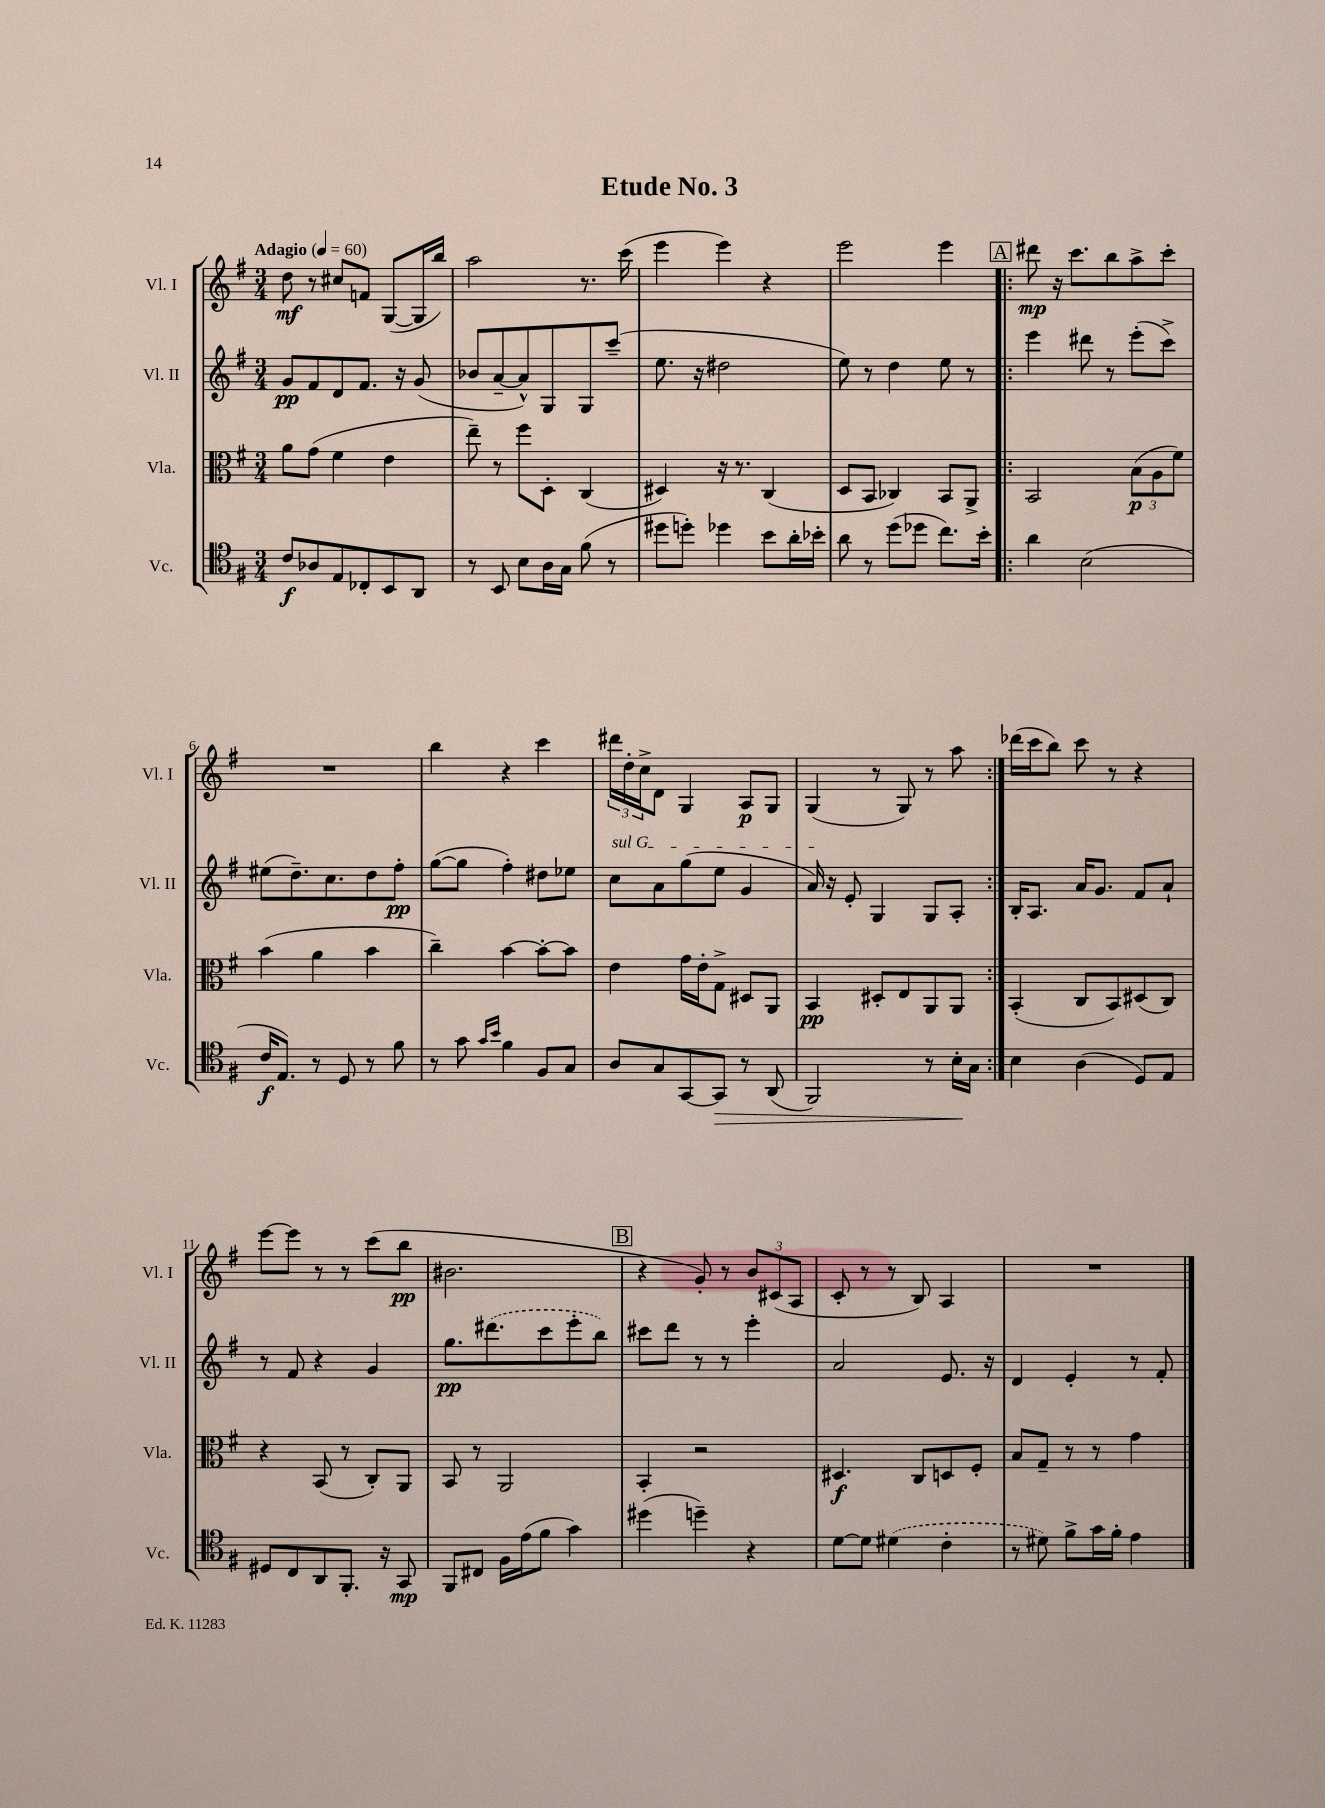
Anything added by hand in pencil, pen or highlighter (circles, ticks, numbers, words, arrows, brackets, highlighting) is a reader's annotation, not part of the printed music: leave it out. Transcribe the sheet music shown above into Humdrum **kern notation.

**kern	**dynam	**kern	**dynam	**kern	**dynam	**kern	**dynam
*part4	*part4	*part3	*part3	*part2	*part2	*part1	*part1
*staff4	*staff4	*staff3	*staff3	*staff2	*staff2	*staff1	*staff1
*I"Vc.	*	*I"Vla.	*	*I"Vl. II	*	*I"Vl. I	*
*I'Vc.	*	*I'Vla.	*	*I'Vl. II	*	*I'Vl. I	*
*clefC4	*	*clefC3	*	*clefG2	*	*clefG2	*
*k[f#]	*	*k[f#]	*	*k[f#]	*	*k[f#]	*
*M3/4	*	*M3/4	*	*M3/4	*	*M3/4	*
*MM60	*	*MM60	*	*MM60	*	*MM60	*
=1	=1	=1	=1	=1	=1	=1	=1
!	!	!	!	!	!	!LO:TX:a:B:t=Adagio	!
8c/L	f	8a\L	.	8g/L	pp	8dd\	mf
8A-X/	.	(8g\J	.	8f#/	.	8r	.
8E/	.	4f#\	.	8d/	.	8cc#X/L	.
8C-X'/	.	.	.	8.f#/J	.	8fn/J	.
8BB/	.	4e\	.	.	.	([8G/L	.
.	.	.	.	16r	.	.	.
8AA/J	.	.	.	(8g/	.	16G/L]	.
.	.	.	.	.	.	16bb/JJ)	.
=2	=2	=2	=2	=2	=2	=2	=2
8r	.	8ee~\)	.	8b-X/L	.	2aa\	.
8BB/	.	8r	.	[8a~/	.	.	.
8B\L	.	8ff#\L	.	8a^^/])	.	.	.
16A\L	.	8D'\J	.	8G/	.	.	.
16G\JJ	.	.	.	.	.	.	.
(8f#\	.	(4C/	.	8G/	.	8.r	.
8r	.	.	.	(8ccc~/J	.	.	.
.	.	.	.	.	.	(16ccc\	.
=3	=3	=3	=3	=3	=3	=3	=3
8dd#X\L	.	4D#X/)	.	8.ee\	.	4eee\	.
8ddn'\J)	.	.	.	.	.	.	.
.	.	.	.	16r	.	.	.
4dd-X\	.	16r	.	2dd#X\	.	4eee\)	.
.	.	8.r	.	.	.	.	.
8b\L	.	(4C/	.	.	.	4r	.
16a'\L	.	.	.	.	.	.	.
16b-X'\JJ	.	.	.	.	.	.	.
=4	=4	=4	=4	=4	=4	=4	=4
8a\	.	8D/L	.	8ee\)	.	2eee\	.
8r	.	8BB/J	.	8r	.	.	.
(8dd\L	.	4C-X/)	.	4dd\	.	.	.
8dd-X\J	.	.	.	.	.	.	.
8.cc\L)	.	8BB/L	.	8ee\	.	4eee\	.
.	.	8AA^/J	.	8r	.	.	.
16b'\Jk	.	.	.	.	.	.	.
!!LO:REH:place=s1:t=A
=5!|:	=5!|:	=5!|:	=5!|:	=5!|:	=5!|:	=5!|:	=5!|:
4a\	.	2BB/	.	4eee\	.	8ddd#X\	mp
.	.	.	.	.	.	16r	.
.	.	.	.	.	.	8.ccc\L	.
(2B\	.	.	.	8ddd#X\	.	.	.
.	.	.	.	8r	.	8bb\	.
.	.	(12B\L	p	(8eee'\L	.	8aa^\	.
.	.	12A\	.	.	.	.	.
.	.	.	.	8ccc^\J)	.	8ccc'\J	.
.	.	12f#\J)	.	.	.	.	.
!!LO:LB:g=z
=6	=6	=6	=6	=6	=6	=6	=6
16c/KL	f	(4b\	.	(8ee#X\L	.	2.r	.
8.E/J)	.	.	.	.	.	.	.
.	.	.	.	8.dd~\)	.	.	.
8r	.	4a\	.	.	.	.	.
.	.	.	.	8.cc\	.	.	.
8D/	.	.	.	.	.	.	.
8r	.	4b\	.	8dd\	.	.	.
8f#\	.	.	.	8ff#'\J	pp	.	.
=7	=7	=7	=7	=7	=7	=7	=7
8r	.	4cc~\)	.	([8gg\L	.	4bb\	.
8g\	.	.	.	8gg\J]	.	.	.
16qqg/LL	.	.	.	.	.	.	.
16qqb/JJ	.	.	.	.	.	.	.
4f#\	.	[4b\	.	4ff#'\)	.	4r	.
8F#/L	.	8b'\L_	.	8dd#X\L	.	4ccc\	.
8G/J	.	8b\J]	.	8ee-X\J	.	.	.
=8	=8	=8	=8	=8	=8	=8	=8
!	!	!	!	!LO:TX:a:i:t=sul G	!	!	!
8A/L	.	4e\	.	8cc\L	.	24ddd#X\LL	.
.	.	.	.	.	.	24dd'\	.
.	.	.	.	.	.	24cc^\J	.
8G/	.	.	.	8a\	.	8d\J	.
[8GG/	.	16g\LL	.	(8gg\	.	4G/	.
.	.	16e'\J	.	.	.	.	.
!	!LO:HP:b	!	!	!	!	!	!
8GG/J]	>	8G^\J	.	8ee\J	.	.	.
8r	.	8D#X/L	.	4g/	.	8A/L	p
(8AA/	.	8AA/J	.	.	.	8G/J	.
=9	=9	=9	=9	=9	=9	=9	=9
2FF#/)	.	4BB/	pp	16a/)	.	(4G/	.
.	.	.	.	16r	.	.	.
.	.	.	.	8e'/	.	.	.
.	.	8D#X'/L	.	4G/	.	8r	.
.	.	8E/	.	.	.	8G/)	.
8r	.	8AA/	.	8G/L	.	8r	.
16B'\LL	.	8AA/J	.	8A'/J	.	8aa\	.
16G\JJ	]	.	.	.	.	.	.
=10:|!	=10:|!	=10:|!	=10:|!	=10:|!	=10:|!	=10:|!	=10:|!
4B\	.	(4BB'/	.	16B'/KL	.	(16ddd-X\LL	.
.	.	.	.	8.A/J	.	16ccc\J	.
.	.	.	.	.	.	8bb\J)	.
(4A\	.	8C/L	.	16a/KL	.	8ccc\	.
.	.	.	.	8.g/J	.	.	.
.	.	8BB/)	.	.	.	8r	.
8D/L)	.	(8D#X/	.	8f#/L	.	4r	.
8E/J	.	8C/J)	.	8a`/J	.	.	.
!!LO:LB:g=z
=11	=11	=11	=11	=11	=11	=11	=11
8D#X/L	.	4r	.	8r	.	[8eee\L	.
8C/	.	.	.	8f#/	.	8eee\J]	.
8AA/	.	(8BB/	.	4r	.	8r	.
8.FF#'/J	.	8r	.	.	.	8r	.
.	.	8C'/L)	.	4g/	.	(8ccc\L	.
16r	.	.	.	.	.	.	.
8GG/	mp	8AA/J	.	.	.	8bb\J	pp
=12	=12	=12	=12	=12	=12	=12	=12
8FF#/L	.	8BB/	.	8.gg\L	pp	2.b#X\	.
8C#X/J	.	8r	.	.	.	.	.
.	.	.	.	(8.ddd#X\	.	.	.
16F#\LL	.	2AA/	.	.	.	.	.
(16e\J	.	.	.	.	.	.	.
8f#\J	.	.	.	8ccc\	.	.	.
4g\)	.	.	.	8eee'\	.	.	.
.	.	.	.	8bb\J)	.	.	.
!!LO:REH:place=s1:t=B
=13	=13	=13	=13	=13	=13	=13	=13
(4dd#X\	.	4BB'/	.	8ccc#X\L	.	4r	.
.	.	.	.	8ddd\J	.	.	.
4ddn~\)	.	2r	.	8r	.	8g'/)	.
.	.	.	.	8r	.	8r	.
4r	.	.	.	4eee'\	.	12b/L	.
.	.	.	.	.	.	(12c#X/	.
.	.	.	.	.	.	12A/J	.
=14	=14	=14	=14	=14	=14	=14	=14
[8d\L	.	4.D#X/	f	2a/	.	8c'/	.
8d\J]	.	.	.	.	.	8r	.
(4d#X\	.	.	.	.	.	8r	.
.	.	8C/L	.	.	.	8B/)	.
4c'\	.	8Dn/	.	8.e/	.	4A/	.
.	.	8F#'/J	.	.	.	.	.
.	.	.	.	16r	.	.	.
=15	=15	=15	=15	=15	=15	=15	=15
8r	.	8B/L	.	4d/	.	2.r	.
8d#X\)	.	8G~/J	.	.	.	.	.
8f#^\L	.	8r	.	4e'/	.	.	.
16g\L	.	8r	.	.	.	.	.
16f#'\JJ	.	.	.	.	.	.	.
4e\	.	4g\	.	8r	.	.	.
.	.	.	.	8f#'/	.	.	.
==	==	==	==	==	==	==	==
*-	*-	*-	*-	*-	*-	*-	*-
